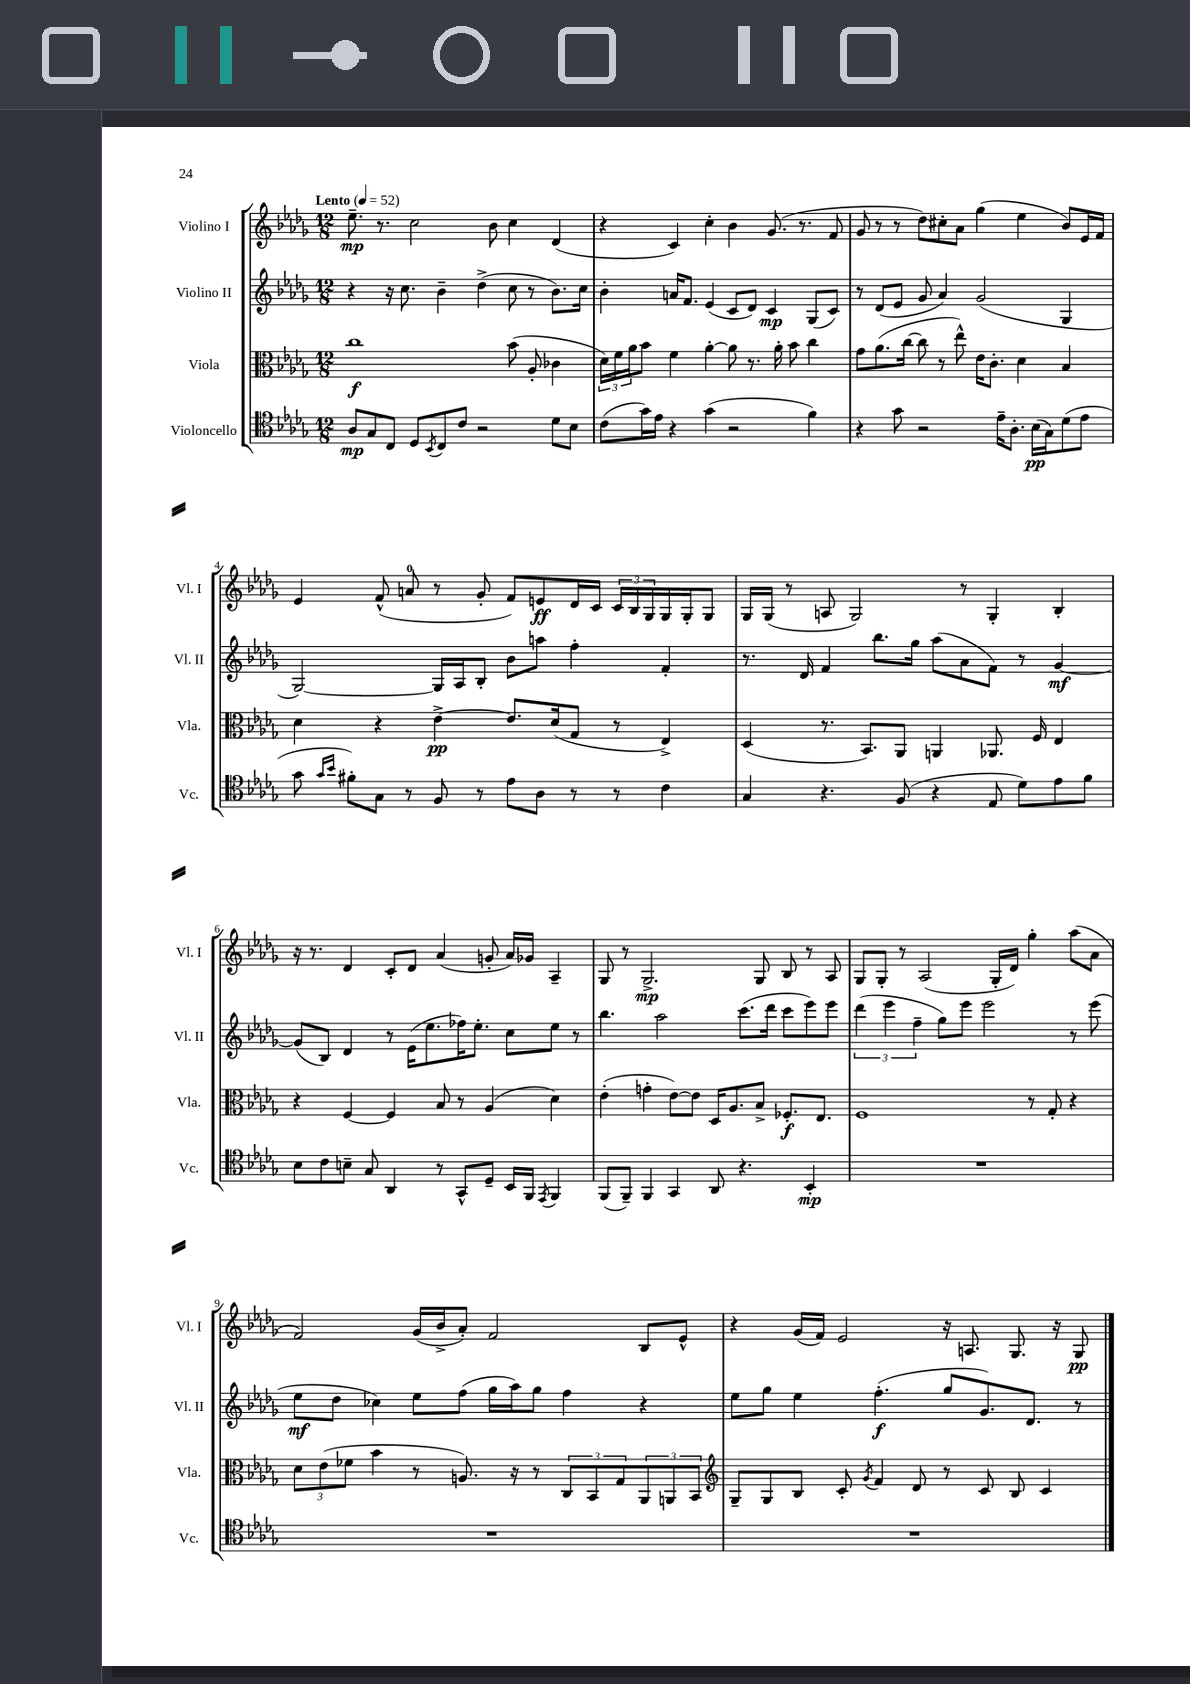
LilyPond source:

<<
\new StaffGroup <<
\new Staff = "s0" \with { instrumentName = "Violino I" shortInstrumentName = "Vl. I" } {
    \clef treble \key des \major \numericTimeSignature \time 12/8 \tempo "Lento" 4 = 52
    ees''8.--\mp r8. c''2 bes'8 c''4 des'4( |
    r4 c'4) c''4-. bes'4 ges'8.( r8. f'8 |
    ges'8 r8 r8 des''8) cis''8-. aes'8 ges''4( ees''4 bes'8) ees'16 f'16 |
    ees'4 f'8-^( a'8-0 r8 ges'8-. f'8) e'8\ff des'16 c'16 \tuplet 3/2 { c'16 bes16 ges16 } ges16 ges16-. ges8 |
    ges16 ges16( r8 a8 ges2) r8 ges4-. bes4-. |
    r16 r8. des'4 c'8-. des'8 aes'4( g'8-. aes'16) ges'16 aes4-- |
    ges8 r8 ges2.->\mp ges8 bes8 r8 aes8 |
    ges8 ges8-. r8 aes2( ges16-. des'16) ges''4-. aes''8( aes'8 |
    f'2) ges'16( bes'16-> aes'8-.) f'2 bes8 ees'8-^ |
    r4 ges'16( f'16) ees'2 r16 a8. ges8. r16 ges8\pp \bar "|." |
}
\new Staff = "s1" \with { instrumentName = "Violino II" shortInstrumentName = "Vl. II" } {
    \clef treble \key des \major \numericTimeSignature \time 12/8
    r4 r16 c''8. bes'4-- des''4->( c''8 r8 bes'8.) c''16 |
    bes'4-. a'16 f'8. ees'4( c'8 des'8) c'4\mp ges8( c'8) |
    r8 des'8( ees'8 ges'8 aes'4) ges'2( ges4 |
    ges2~) ges16 aes16 bes8-. bes'8 a''8 f''4-. f'4-. |
    r8. des'16 f'4 bes''8. ges''16 aes''8( aes'8 f'8) r8 ges'4~\mf |
    ges'8( bes8) des'4 r8 ees'16( ees''8. fes''16) ees''8.-. c''8 ees''8 r8 |
    bes''4. aes''2 c'''8.( des'''16 c'''8 ees'''8) ees'''8 |
    \tuplet 3/2 { des'''4( ees'''4 f''4-- } ges''8) ees'''8 ees'''2 r8 ees'''8( |
    ees''8\mf des''8 ces''4) ees''8 f''8( ges''16 aes''16) ges''8 f''4 r4 |
    ees''8 ges''8 ees''4 f''4.-.\f( ges''8 ges'8.) des'8. r8 \bar "|." |
}
\new Staff = "s2" \with { instrumentName = "Viola" shortInstrumentName = "Vla." } {
    \clef alto \key des \major \numericTimeSignature \time 12/8
    c''1\f bes'8( aes8-. ces'4 |
    \tuplet 3/2 { des'16) f'16 aes'16 } bes'8 f'4 aes'4~-. aes'8 r8. aes'16-. bes'8 c''4 |
    ges'8 aes'8.( c''16~ c''8 r8 ees''8-^) ees'16 c'8.-. des'4 bes4 |
    des'4 r4 ees'4~->\pp ees'8. des'16( ges8 r8 ees4->) |
    des4( r8. bes,8.) aes,8 a,4 aes,8. f16 ees4 |
    r4 f4~ f4 bes8 r8 aes4( des'4) |
    ees'4-.( g'4-. ees'8~) ees'8 des16 aes8. bes8-> fes8.-.\f ees8. |
    f1 r8 ges8-. r4 |
    \tuplet 3/2 { des'8 ees'8( fes'8 } bes'4 r8 a8.) r16 r8 \tuplet 3/2 { c8 bes,8 ges8 } \tuplet 3/2 { aes,8 a,8 bes,8 } |
    \clef treble ges8-- ges8 bes8 c'8-. \acciaccatura { ges'8 } f'4 des'8 r8 c'8 bes8 c'4 \bar "|." |
}
\new Staff = "s3" \with { instrumentName = "Violoncello" shortInstrumentName = "Vc." } {
    \clef tenor \key des \major \numericTimeSignature \time 12/8
    aes8\mp ges8 c8 des8 \acciaccatura { bes,8 } c8 c'8 r2 des'8 bes8 |
    c'8( ges'16) ees'16 r4 ges'4( r2 f'4) |
    r4 ges'8 r2 ees'16-- aes8.-. bes16\pp( ges16) des'8( ees'8 |
    ges'8 \grace { ges'16 bes'16 } fis'8-.) ges8 r8 f8 r8 ees'8 aes8 r8 r8 c'4 |
    ges4 r4. f8( r4 ees8 des'8) ees'8 f'8 |
    bes8 c'8 b8-- ges8 aes,4 r8 ges,8-^ des8-- bes,16 f,16 \acciaccatura { ees,8 } f,4 |
    f,8( f,8--) f,4 ges,4 aes,8 r4. bes,4-.\mp |
    R1. |
    R1. |
    R1. \bar "|." |
}
>>
>>
